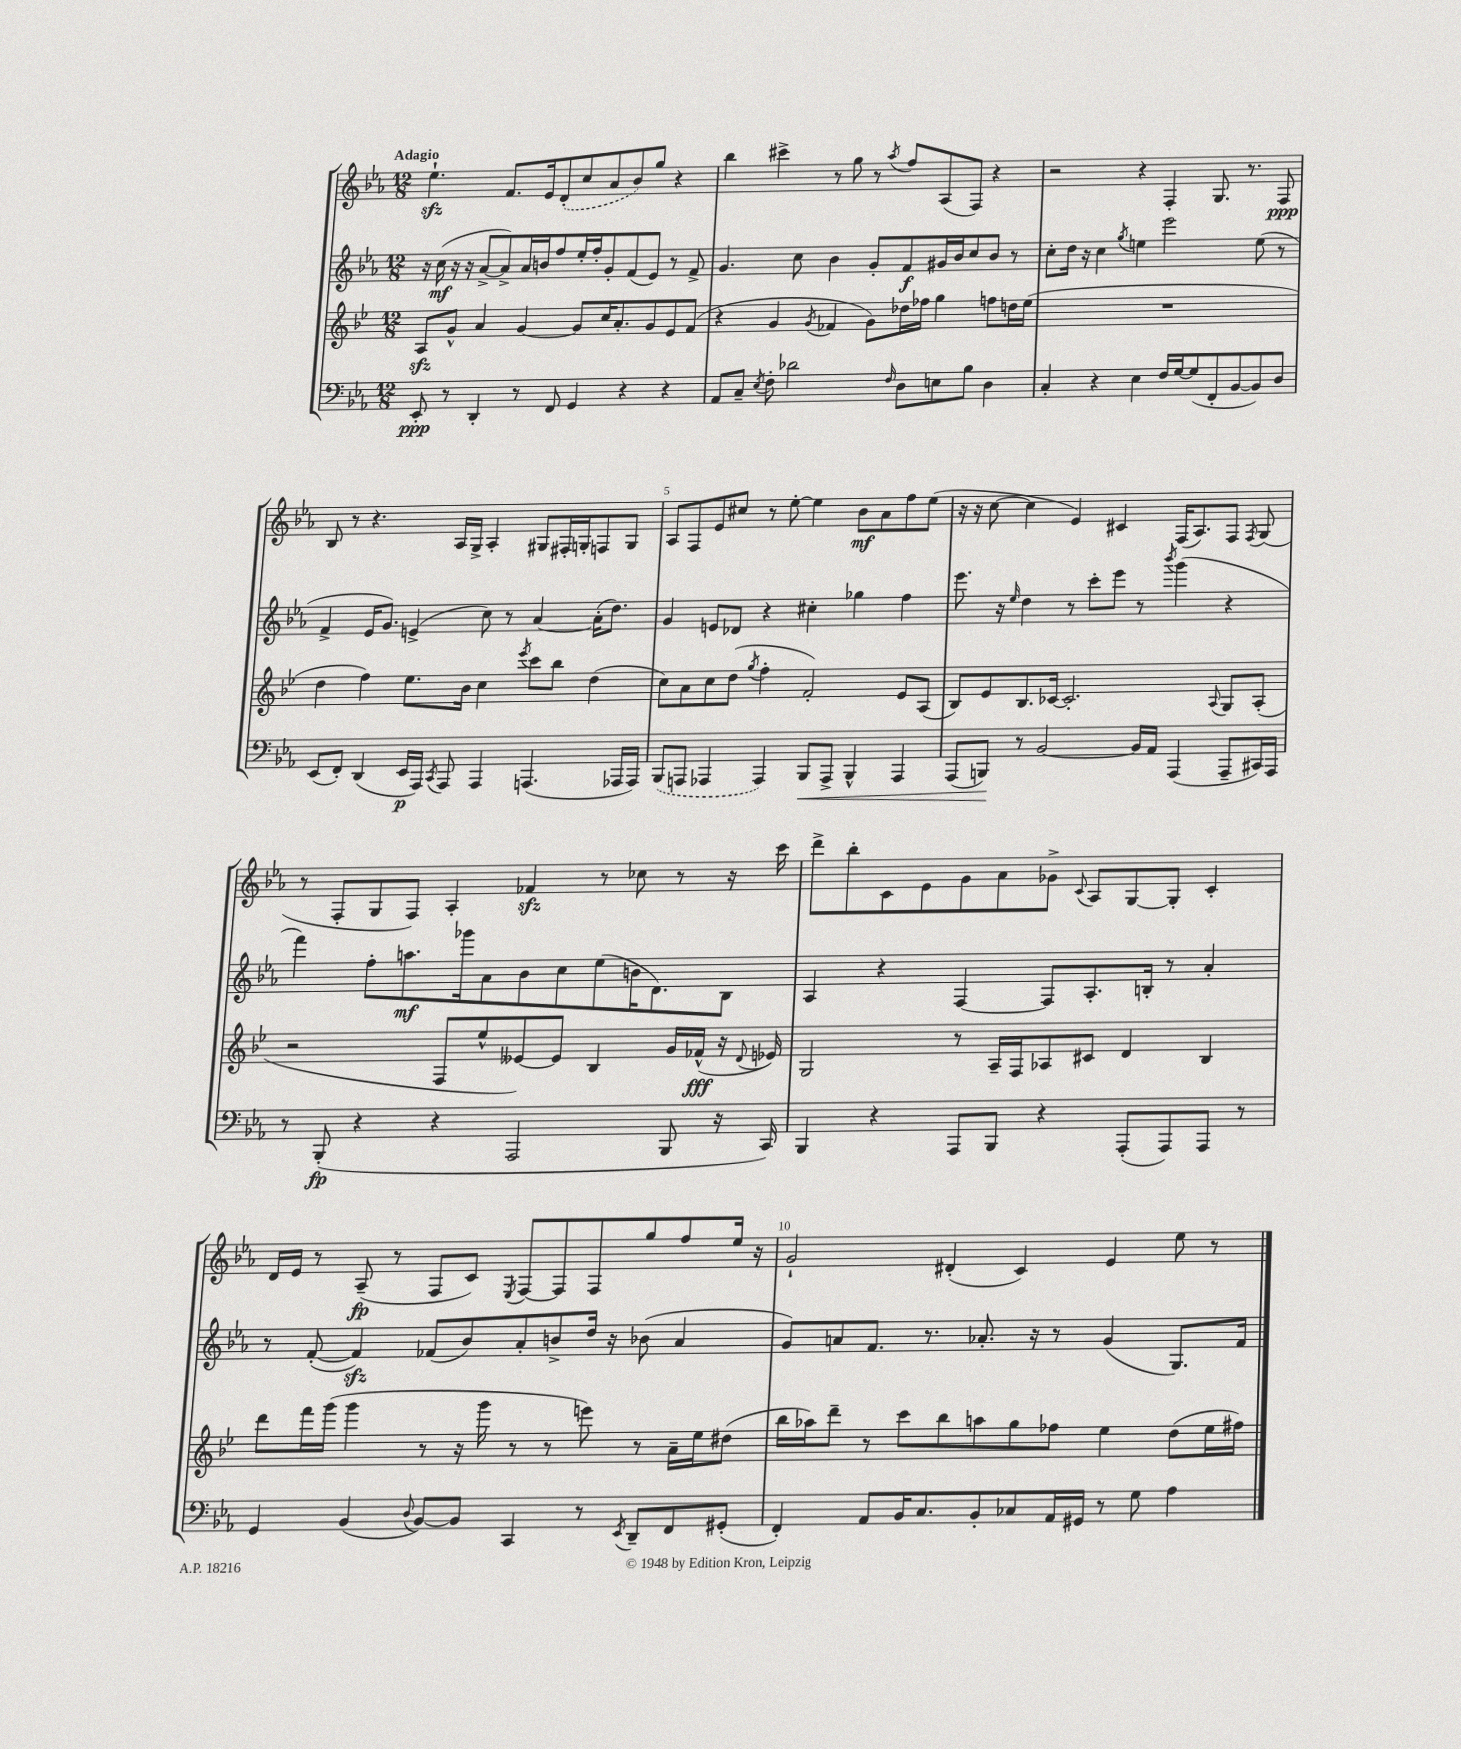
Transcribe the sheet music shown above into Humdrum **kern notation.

**kern	**dynam	**kern	**dynam	**kern	**dynam	**kern	**dynam
*part4	*part4	*part3	*part3	*part2	*part2	*part1	*part1
*staff4	*staff4	*staff3	*staff3	*staff2	*staff2	*staff1	*staff1
*clefF4	*	*clefG2	*	*clefG2	*	*clefG2	*
*k[b-e-a-]	*	*k[b-e-]	*	*k[b-e-a-]	*	*k[b-e-a-]	*
*M12/8	*	*M12/8	*	*M12/8	*	*M12/8	*
=1	=1	=1	=1	=1	=1	=1	=1
!	!	!	!	!	!	!LO:TX:a:B:t=Adagio	!
8EE-'/	ppp	8Azz/L	.	16r	.	4.ee-zz`\	.
.	.	.	.	(16cc\	mf	.	.
8r	.	8g^^/J	.	16r	.	.	.
.	.	.	.	16r	.	.	.
4DD'/	.	4a/	.	[8a-^/L	.	.	.
.	.	.	.	8a-^/])	.	8.f/L	.
8r	.	[4g/	.	16a-/L	.	.	.
.	.	.	.	16bn/J	.	16e-/k	.
8FF/	.	.	.	8ff/	.	(8d'/	.
4GG/	.	8g/L]	.	16ee-'/L	.	8cc/	.
.	.	.	.	16ff'/J	.	.	.
.	.	16cc/K	.	8g'/	.	8a-/	.
.	.	8.a'/	.	.	.	.	.
4r	.	.	.	(8f/	.	8b-/)	.
.	.	8g/	.	8e-/J)	.	8gg/J	.
4r	.	8e-/	.	8r	.	4r	.
.	.	(8f/J	.	8f^/	.	.	.
=2	=2	=2	=2	=2	=2	=2	=2
8AA-/L	.	4r	.	4.g/	.	4bb-\	.
8C~/J	.	.	.	.	.	.	.
8qE-/	.	.	.	.	.	.	.
8F'\	.	4g/	.	.	.	4ccc#X^\	.
2d-X\	.	.	.	8cc\	.	.	.
.	.	8qg/	.	.	.	.	.
.	.	4f-X/	.	4b-\	.	8r	.
.	.	.	.	.	.	8gg\	.
.	.	8g\L)	.	8g'/L	.	8r	.
16qqF/	.	.	.	.	.	8qaa-/	.
8D\L	.	16dd-X\L	.	8f/	f	8ff/L	.
.	.	16ff-X\JJ	.	.	.	.	.
8En\	.	4gg\	.	16g#X/L	.	(8A-/	.
.	.	.	.	16b-/J	.	.	.
8B-\J	.	.	.	8cc/	.	8F/J)	.
4D\	.	8ffn\L	.	8b-/J	.	4r	.
.	.	16ddn\L	.	8r	.	.	.
.	.	(16ee-\JJ	.	.	.	.	.
=3	=3	=3	=3	=3	=3	=3	=3
4C'/	.	1.r	.	8cc'\L	.	2r	.
.	.	.	.	16dd\Jk	.	.	.
.	.	.	.	16r	.	.	.
4r	.	.	.	4cc\	.	.	.
.	.	.	.	8qgg/	.	.	.
4E-\	.	.	.	4een\	.	4r	.
16F/LL	.	.	.	2eee-\	.	4F'/	.
[16G/J	.	.	.	.	.	.	.
(8G/]	.	.	.	.	.	.	.
8FF'/	.	.	.	.	.	8.G/	.
[8BB-/	.	.	.	.	.	.	.
.	.	.	.	.	.	8.r	.
8BB-/])	.	.	.	(8ee\	.	.	.
8D/J	.	.	.	8r	.	8F/	ppp
!!LO:LB:g=z
=4	=4	=4	=4	=4	=4	=4	=4
(8EE-/L	.	4dd\	.	4f^/	.	8B-/	.
8FF'/J)	.	.	.	.	.	8r	.
(4DD/	.	4ff\)	.	16e-/KL	.	4.r	.
.	.	.	.	8.g/J)	.	.	.
16EE-/LL	p	8.ee-\L	.	(4en^/	.	.	.
16AAA-/JJ)	.	.	.	.	.	.	.
8qCC/	.	.	.	.	.	.	.
8AAA-/	.	.	.	.	.	16A-/LL	.
.	.	16b-\Jk	.	.	.	16G^/JJ	.
4AAA-/	.	4cc\	.	8cc\)	.	4A-'/	.
.	.	.	.	8r	.	.	.
.	.	8qeee-/	.	.	.	.	.
(4.AAAn/	.	8ccc\L	.	[4a-/	.	8G#X/L	.
.	.	8bb-\J	.	.	.	16F#X'/L	.
.	.	.	.	.	.	16Gn'/J	.
.	.	(4dd\	.	(16a-'\KL]	.	8Fn/	.
.	.	.	.	8.dd\J)	.	.	.
16AAA-X/LL	.	.	.	.	.	8G/J	.
16AAA-/JJ)	.	.	.	.	.	.	.
=5	=5	=5	=5	=5	=5	=5	=5
(8BBB-/L	.	8cc\L)	.	4g/	.	8A-/L	.
8AAAn/J	.	8a\	.	.	.	8F/	.
4AAA-X/	.	8cc\	.	8en/L	.	8e-/	.
.	.	(8dd\J	.	8d-X/J	.	8cc#X/J	.
.	.	8qgg/	.	.	.	.	.
4AAA-/)	.	4ff'\	.	4r	.	8r	.
.	.	.	.	.	.	[8ee-'\	.
!	!LO:HP:b	!	!	!	!	!	!
8BBB-/L	<	2f'/)	.	4cc#X'\	.	4ee-\]	.
8AAA-^/J	.	.	.	.	.	.	.
4BBB-^^/	.	.	.	4gg-X\	.	8b-\L	mf
.	.	.	.	.	.	8a-\	.
4AAA-/	.	8e-/L	.	4ff\	.	8ff\	.
.	.	(8A/J	.	.	.	(8ee-\J	.
=6	=6	=6	=6	=6	=6	=6	=6
(8AAA-/L	.	8B-/L)	.	8.eee-\	.	16r	.
.	.	.	.	.	.	16r	.
8BBBn/J)	.	8e-/	.	.	.	[8cc\	.
.	.	.	.	16r	.	.	.
.	.	.	.	16qqee-/	.	.	.
8r	[	8.B-/	.	4dd\	.	4cc\]	.
[2BB-/	.	.	.	.	.	.	.
.	.	[16c-X/Jk	.	.	.	.	.
.	.	2.c-'/]	.	8r	.	4e-/)	.
.	.	.	.	8ccc'\L	.	.	.
.	.	.	.	8eee-\J	.	4c#X/	.
16BB-/LL]	.	.	.	8r	.	.	.
16AA-/JJ	.	.	.	.	.	.	.
.	.	.	.	8qbbb-/	.	.	.
(4AAA-/	.	.	.	(4ggg\	.	(16F/KL	.
.	.	.	.	.	.	8.A-/)	.
.	.	8qqA/	.	.	.	.	.
8AAA-~/L	.	8G/L	.	4r	.	8F/J	.
.	.	.	.	.	.	8qF/	.
16CC#X/L)	.	(8A'/J	.	.	.	(8G/	.
16AAA-/JJ	.	.	.	.	.	.	.
!!LO:LB:g=z
=7	=7	=7	=7	=7	=7	=7	=7
8r	.	2r	.	4fff\)	.	8r	.
(8BBB-'/	fp	.	.	.	.	8F'/L	.
4r	.	.	.	8ff'\L	.	8G/	.
.	.	.	.	8.aan\	mf	8F/J)	.
4r	.	8F/L	.	.	.	4A-'/	.
.	.	.	.	16ggg-X\k	.	.	.
.	.	8ee-^^/	.	8a-\	.	.	.
2AAA-/	.	[8e--X/)	.	8b-\	.	4f-Xzz/	.
.	.	8e--/J]	.	8cc\	.	.	.
.	.	4B-/	.	(8ee-\	.	8r	.
.	.	.	.	16bn\K	.	8cc-X\	.
.	.	.	.	8.d\)	.	.	.
8BBB-/	.	16g/LL	.	.	.	8r	.
.	.	(16f-X^^/JJ	fff	.	.	.	.
16r	.	16r	.	8B-\J	.	16r	.
.	.	8qqd/	.	.	.	.	.
16CC/)	.	16e-X/)	.	.	.	16ccc\	.
=8	=8	=8	=8	=8	=8	=8	=8
4BBB-/	.	2G/	.	4A-/	.	8ddd^\L	.
.	.	.	.	.	.	8bb-'\	.
4r	.	.	.	4r	.	8c\	.
.	.	.	.	.	.	8e-\	.
8AAA-/L	.	8r	.	[4F/	.	8g\	.
8BBB-/J	.	16A~/LL	.	.	.	8a-\	.
.	.	16F/J	.	.	.	.	.
4r	.	8A-X/	.	8F/L]	.	8g-X^\J	.
.	.	.	.	.	.	8qqc/	.
.	.	8c#X/J	.	8.A-'/	.	8A-/L	.
(8AAA-'/L	.	4d/	.	.	.	[8G/	.
.	.	.	.	16Bn'/Jk	.	.	.
8AAA-/)	.	.	.	8r	.	8G'/J]	.
8AAA-/J	.	4B-/	.	4a-'/	.	4c'/	.
8r	.	.	.	.	.	.	.
!!LO:LB:g=z
=9	=9	=9	=9	=9	=9	=9	=9
4GG/	.	8ddd\L	.	8r	.	16d/LL	.
.	.	.	.	.	.	16e-/JJ	.
.	.	16fff\L	.	([8f'/	.	8r	.
.	.	(16ggg\JJ	.	.	.	.	.
(4BB-/	.	4ggg\	.	4fzz/])	.	(8A-~/	fp
.	.	.	.	.	.	8r	.
8qqD/	.	.	.	.	.	.	.
[8BB-/L)	.	8r	.	(8f-X/L	.	8F/L	.
8BB-/J]	.	16r	.	8b-/)	.	8c/J)	.
.	.	16ggg\	.	.	.	.	.
.	.	.	.	.	.	8qE-/	.
4CC/	.	8r	.	8a-'/	.	[8F/L	.
.	.	8r	.	8bn^/	.	8F/]	.
8r	.	8eeen\)	.	16dd/Jk	.	8F/	.
.	.	.	.	16r	.	.	.
8qEE-/	.	.	.	.	.	.	.
8DD~/L	.	8r	.	(8b-X\	.	8gg/	.
8FF/	.	16a~\LL	.	4a-/	.	8ff/	.
.	.	16ee-\J	.	.	.	.	.
(8GG#X'/J	.	(8dd#X\J	.	.	.	16ee-/Jk	.
.	.	.	.	.	.	16r	.
=10	=10	=10	=10	=10	=10	=10	=10
4FF'/)	.	16bb-\LL	.	8g/L)	.	2g`/	.
.	.	16aa-X\J)	.	.	.	.	.
.	.	8ddd~\J	.	8an/	.	.	.
8AA-/L	.	8r	.	8.f/J	.	.	.
16BB-/K	.	8ccc\L	.	.	.	.	.
8.C/	.	.	.	8.r	.	.	.
.	.	8bb-\	.	.	.	(4d#X'/	.
8BB-'/	.	8aan\	.	8.a-X'/	.	.	.
8C-X/	.	8gg\	.	.	.	4c/)	.
.	.	.	.	16r	.	.	.
16AA-/L	.	8ff-X\J	.	8r	.	.	.
16GG#X/JJ	.	.	.	.	.	.	.
8r	.	4ee-\	.	(4g/	.	4e-/	.
8G\	.	.	.	.	.	.	.
4A-\	.	(8dd\L	.	8.G/L)	.	8ee-\	.
.	.	16ee-\L	.	.	.	8r	.
.	.	16ff#X\JJ)	.	16f/Jk	.	.	.
==	==	==	==	==	==	==	==
*-	*-	*-	*-	*-	*-	*-	*-
